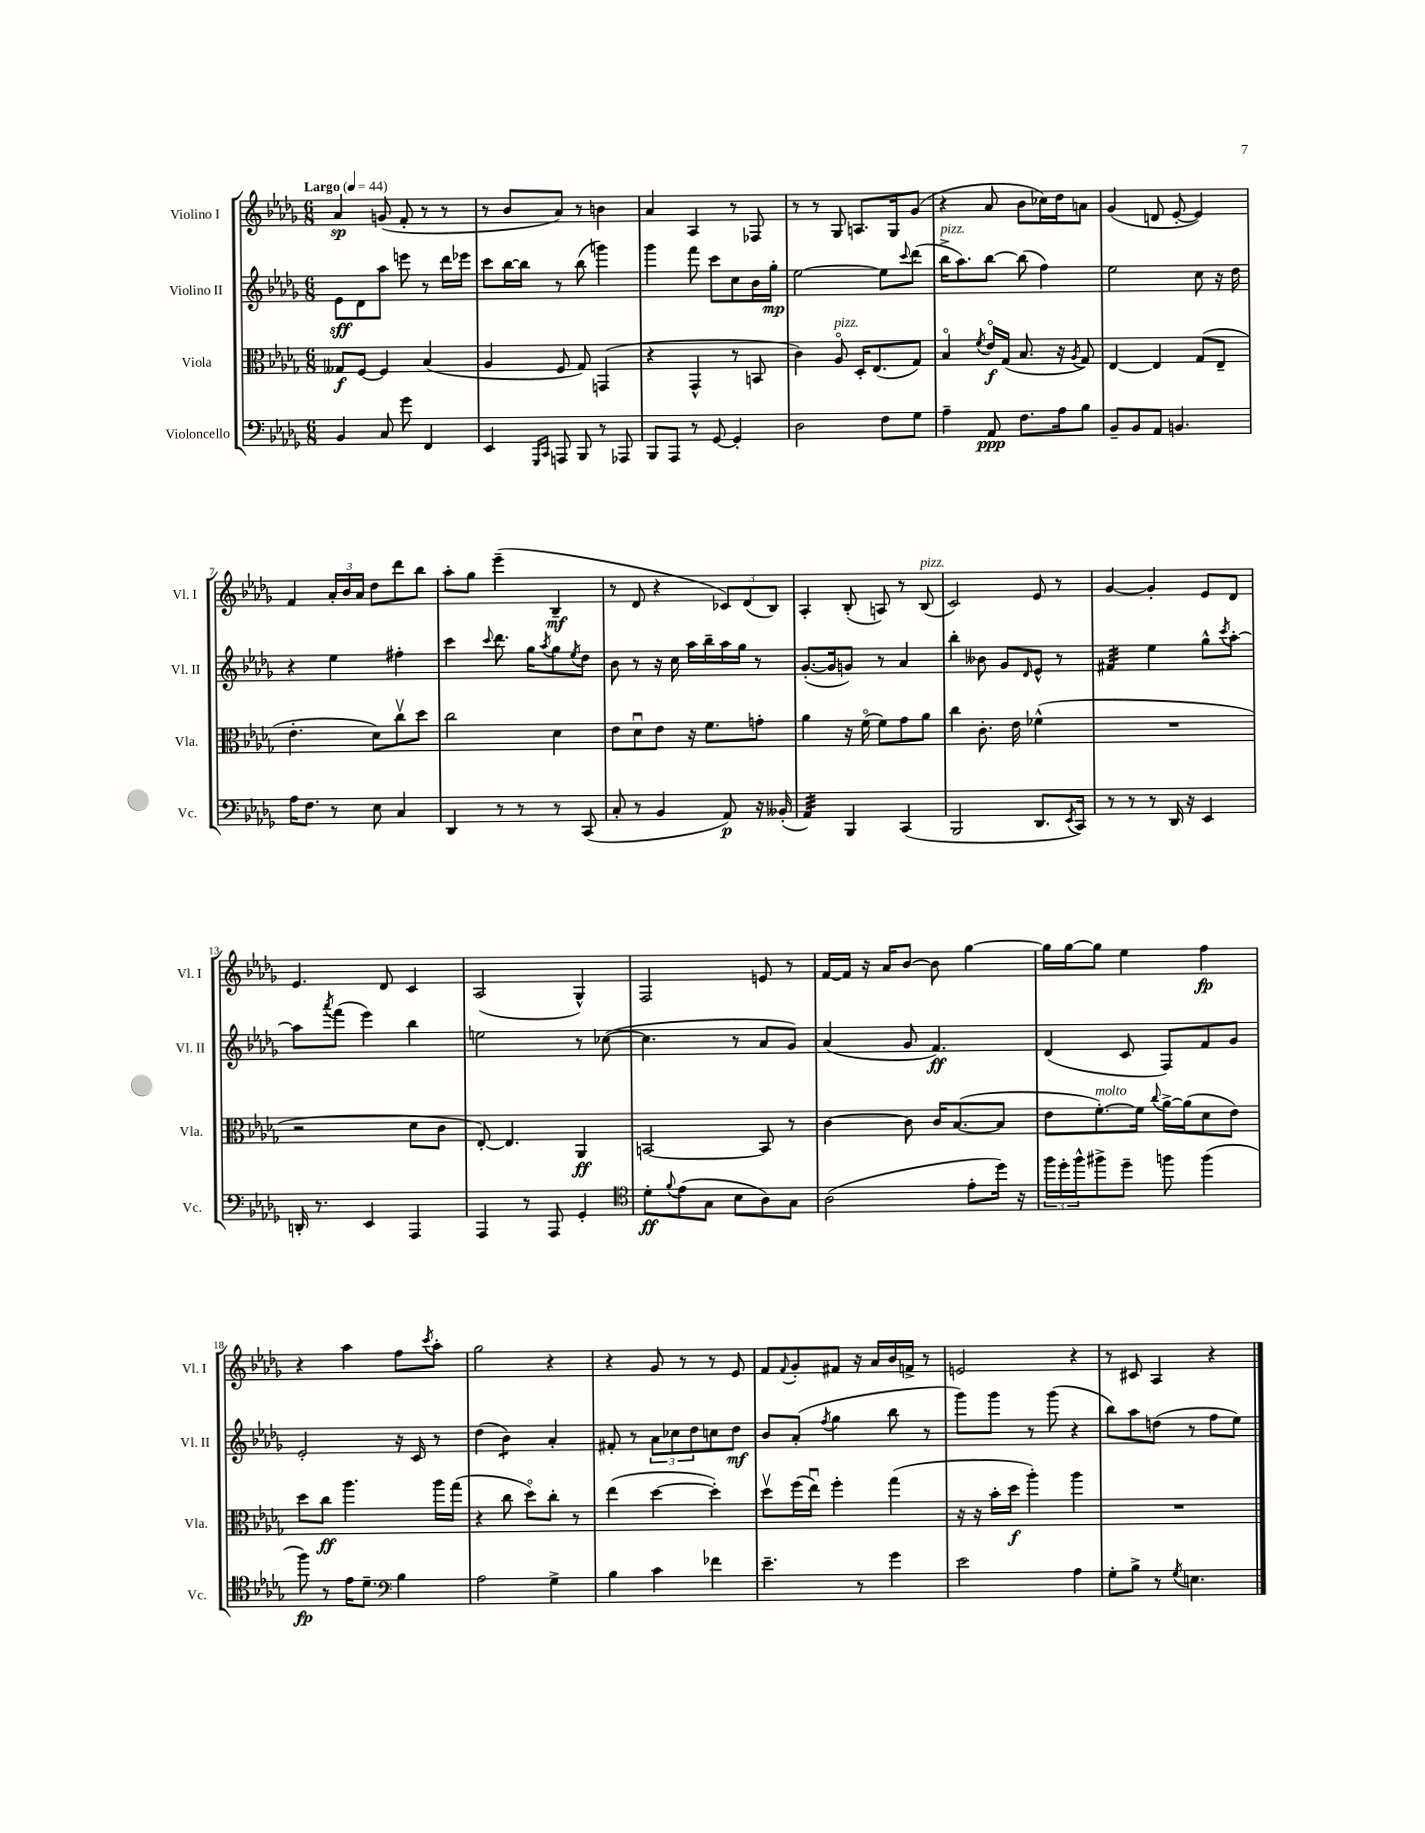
<<
\new StaffGroup <<
\new Staff = "s0" \with { instrumentName = "Violino I" shortInstrumentName = "Vl. I" } {
    \clef treble \key des \major \numericTimeSignature \time 6/8 \tempo "Largo" 4 = 44
    aes'4\sp g'8( f'8-. r8 r8 |
    r8 bes'8 aes'8) r8 b'4 |
    aes'4 aes4 r8 fes8 |
    r8 r8 ges8 a8. ges16 ges'8( |
    r4 aes'8 bes'8 ces''16) des''16 a'8 |
    ges'4( d'8 ees'8~-. ees'4) |
    f'4 \tuplet 3/2 { aes'16-. bes'16 aes'16 } des''8 des'''8 bes''8 |
    aes''8-. ges''8 ees'''4--( bes4--\mf |
    r8 des'8 r4 \tuplet 3/2 { ces'8) des'8( bes8) } |
    aes4-. bes8-.( a8) r8 bes8^\markup { \italic "pizz." }( |
    c'2) ees'8 r8 |
    ges'4~ ges'4-. ees'8 des'8 |
    ees'4. des'8 c'4 |
    aes2( ges4-^) |
    f2 e'8 r8 |
    f'16~ f'16 r16 aes'16 bes'8~ bes'8 ges''4~ |
    ges''16 ges''16~ ges''8 ees''4 f''4\fp |
    r4 aes''4 f''8 \acciaccatura { c'''8 } aes''8-. |
    ges''2 r4 |
    r4 ges'8 r8 r8 ees'8 |
    f'8 \appoggiatura { f'8 } ges'8-. fis'8 r16 aes'16 bes'16 f'16-> r8 |
    e'2 r4 |
    r8 cis'8 aes4 r4 \bar "|." |
}
\new Staff = "s1" \with { instrumentName = "Violino II" shortInstrumentName = "Vl. II" } {
    \clef treble \key des \major \numericTimeSignature \time 6/8
    ees'8\sff des'8 aes''8 e'''8 r8 des'''16 ees'''16 |
    c'''8 bes''16~ bes''16 r8 bes''8( g'''4) |
    ges'''4 f'''8 c'''8 c''8 bes'16 ges''16-.\mp |
    ees''2~ ees''8 \appoggiatura { c'''8 } des'''8( |
    bes''16->^\markup { \italic "pizz." } aes''8.) bes''8~ bes''8( f''4) |
    ees''2 c''8 r16 des''16 |
    r4 ees''4 fis''4-. |
    c'''4 \appoggiatura { c'''8 } des'''8. ges''16 \acciaccatura { aes''8 } ges''8 \acciaccatura { ees''8 } des''8 |
    bes'8 r8 r16 c''16 aes''16 bes''16-- aes''16 ges''16 r8 |
    ges'8.~-.( ges'16 g'8) r8 aes'4 |
    bes''4-. beses'8 ges'8 \grace { des'16 } ees'8-^ r8 |
    fis'4:32 ees''4 ges''8-^ \acciaccatura { c'''8 } aes''8~-. |
    aes''8 \acciaccatura { aes'''8 } f'''8( ees'''4) bes''4 |
    e''2 r8 ces''8~( |
    ces''4. r8 aes'8 ges'8) |
    aes'4( ges'8 f'4.\ff) |
    des'4( c'8 f8) f'8 ges'8 |
    ees'2-. r16 c'16 r8 |
    des''4( bes'4:8) aes'4-. |
    fis'8-. r8 \tuplet 3/2 { aes'8 ces''8 des''8 } c''8 des''8\mf |
    bes'8 aes'8-.( \acciaccatura { f''8 } ges''4 bes''8 r8 |
    ges'''8) ges'''8 r8 ges'''8( r4 |
    bes''8) aes''8 d''8( r8 f''8 ees''8) \bar "|." |
}
\new Staff = "s2" \with { instrumentName = "Viola" shortInstrumentName = "Vla." } {
    \clef alto \key des \major \numericTimeSignature \time 6/8
    geses8\f f8~ f4 bes4( |
    aes4 f8 ges8) g,4( |
    r4 ges,4-^ r8 b,8 |
    c'4) aes8\flageolet^\markup { \italic "pizz." } des16-. ees8.( ges8) |
    bes4\flageolet \acciaccatura { f'8 } ees'16\flageolet\f ges16( bes8. r16 \acciaccatura { aes8 } ges8) |
    ees4~ ees4 ges8( ees8-- |
    ees'4.-. des'8) c''8\upbow des''8 |
    c''2 des'4 |
    ees'8 des'8\downbow ees'8 r16 f'8. g'8-. |
    aes'4 r16 f'16\flageolet( f'8) ges'8 aes'8 |
    c''4 c'8.-. ees'16 fes'4-^( |
    R2. |
    r2 des'8 c'8 |
    ees8~-.) ees4. aes,4\ff |
    b,2~ b,8 r8 |
    c'4~ c'8 c'16 bes8.~( bes8 |
    ees'8 f'8.~-.^\markup { \italic "molto" }) f'16 \appoggiatura { c''8 } aes'16~-> aes'16( des'8 ees'8) |
    des''8 c''8\ff aes''4. aes''16 ges''16( |
    r4 c''8 des''8\flageolet) c''8-. r8 |
    ees''4( des''4~ des''4-.) |
    des''8\upbow f''16( ees''16\downbow) f''4-. ges''4( |
    r16 r16 bes'16-. des''16\f aes''4-.) aes''4 |
    R2. \bar "|." |
}
\new Staff = "s3" \with { instrumentName = "Violoncello" shortInstrumentName = "Vc." } {
    \clef bass \key des \major \numericTimeSignature \time 6/8
    bes,4 c8 ges'8 f,4 |
    ees,4 \grace { ges,,16 c,16 } a,,8 bes,,8 r8 aes,,8 |
    bes,,8 aes,,8 r8 ges,8~ ges,4-. |
    des2 f8 ges8 |
    aes4-- aes,8\ppp f8. aes16 bes8 |
    bes,8-- bes,8 aes,8 b,4. |
    aes16 f8. r8 ees8 c4 |
    des,4 r8 r8 r8 c,8( |
    c8-. r8 bes,4 aes,8\p) r16 beses,16-.( |
    aes,4:32) bes,,4 c,4( |
    bes,,2 des,8. \acciaccatura { ees,8 } c,16) |
    r8 r8 r8 des,16 r16 ees,4 |
    d,16-. r8. ees,4 aes,,4 |
    aes,,4 r8 aes,,8 ges,4-. |
    \clef tenor des'8-.\ff \appoggiatura { f'8 } ees'8( ges8 bes8 aes8) ges8 |
    aes2( ees'8-. des''16) r16 |
    \tuplet 3/2 { f''16 des''16-. f''16-^ } fis''8-> des''8-- f''8 f''4( |
    f''8\fp) r8 ees'16 des'8.-- \clef bass bes4 |
    aes2 ges4-> |
    bes4 c'4 fes'4 |
    ees'4.-- r8 ges'4 |
    ees'2 aes4 |
    ges8-. bes8-> r8 \acciaccatura { ges8 } e4. \bar "|." |
}
>>
>>
